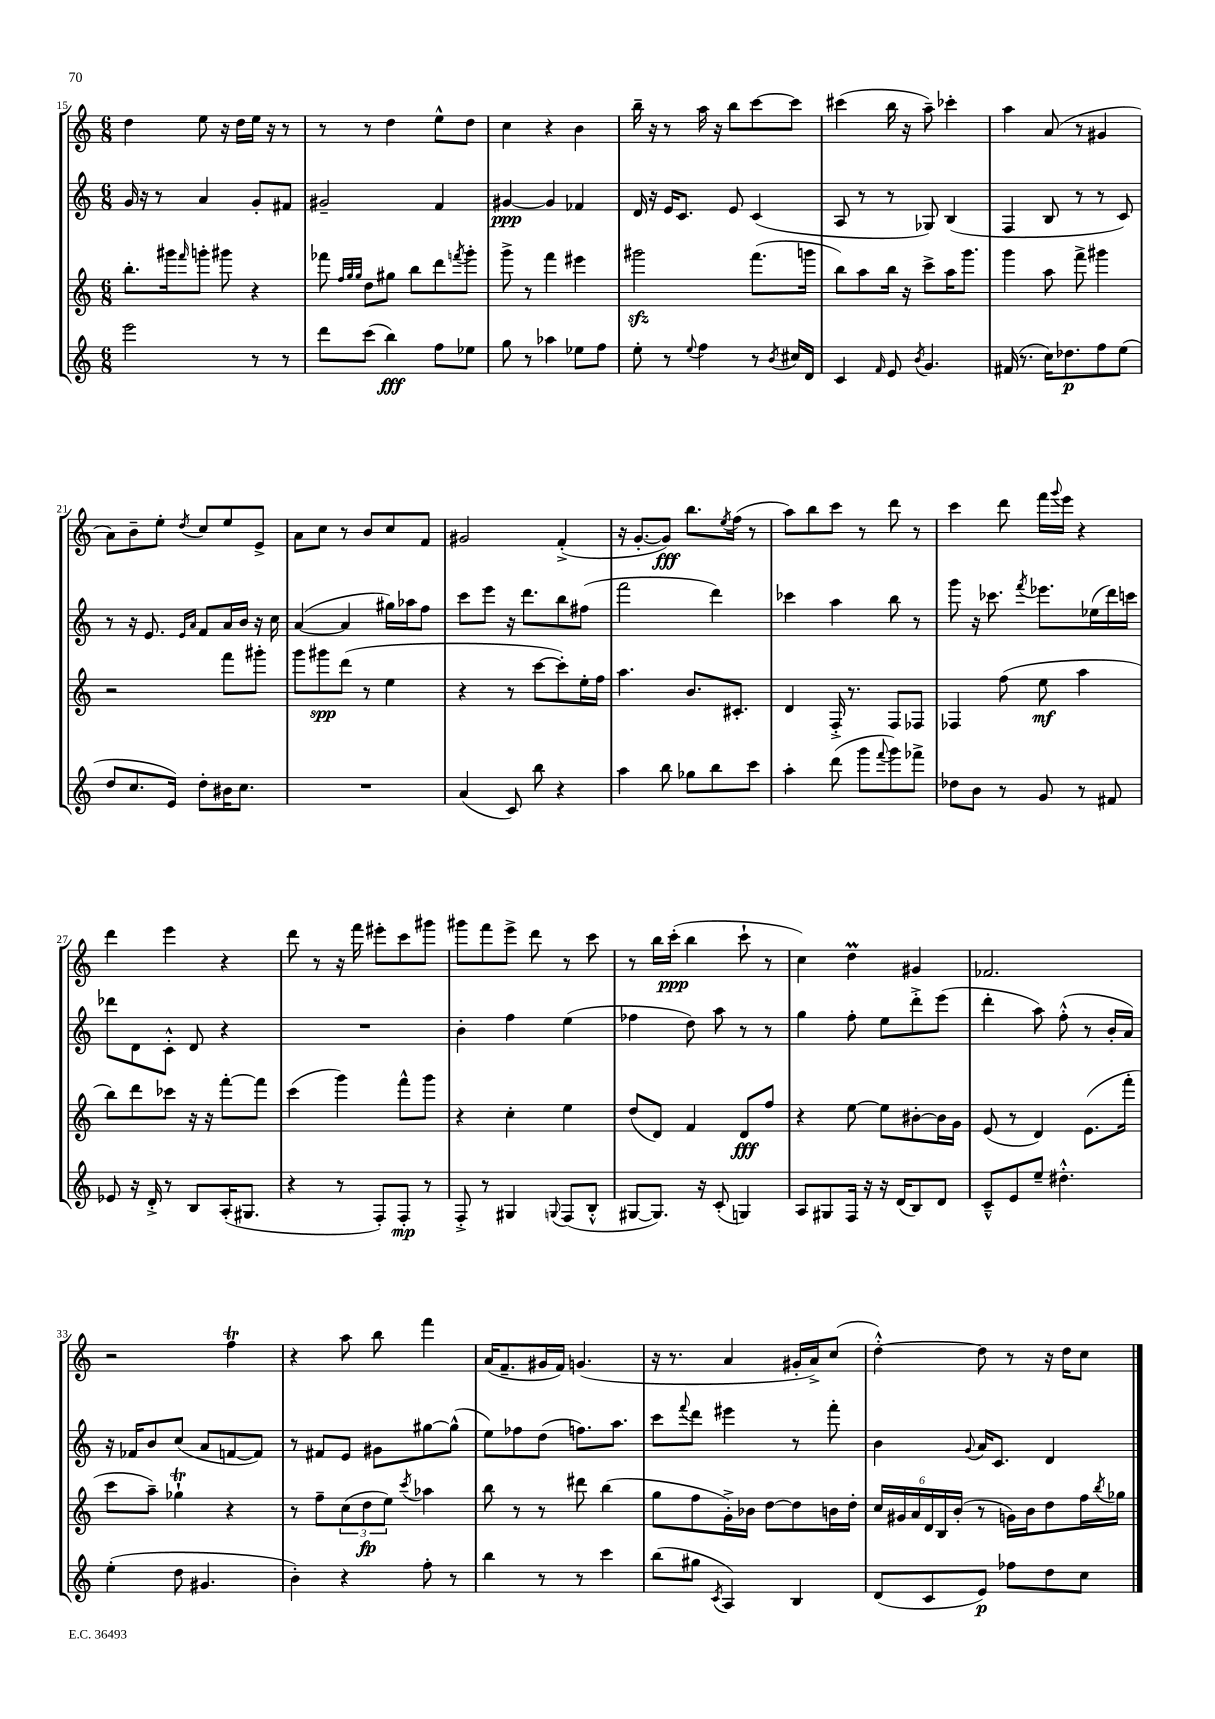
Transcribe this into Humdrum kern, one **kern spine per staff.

**kern	**dynam	**kern	**dynam	**kern	**dynam	**kern	**dynam
*part4	*part4	*part3	*part3	*part2	*part2	*part1	*part1
*staff4	*staff4	*staff3	*staff3	*staff2	*staff2	*staff1	*staff1
*clefG2	*	*clefG2	*	*clefG2	*	*clefG2	*
*k[]	*	*k[]	*	*k[]	*	*k[]	*
*M6/8	*	*M6/8	*	*M6/8	*	*M6/8	*
=15	=15	=15	=15	=15	=15	=15	=15
2eee\	.	8.bb'\L	.	16g/	.	4dd\	.
.	.	.	.	16r	.	.	.
.	.	.	.	8r	.	.	.
.	.	16ggg#X\k	.	.	.	.	.
.	.	16qqfff/	.	.	.	.	.
.	.	8gggn'\J	.	4a/	.	8ee\	.
.	.	8ggg#X\	.	.	.	16r	.
.	.	.	.	.	.	16dd\LL	.
8r	.	4r	.	8g'/L	.	16ee\JJ	.
.	.	.	.	.	.	16r	.
8r	.	.	.	8f#X/J	.	8r	.
=16	=16	=16	=16	=16	=16	=16	=16
8ddd\L	.	8fff-X\	.	2g#X~/	.	8r	.
.	.	32qqff/LLL	.	.	.	.	.
.	.	32qqgg/	.	.	.	.	.
.	.	32qqgg/JJJ	.	.	.	.	.
(8ccc\J	.	8dd\L	.	.	.	8r	.
4bb\)	fff	8gg#X\J	.	.	.	4dd\	.
.	.	8bb\L	.	.	.	.	.
8ff\L	.	8ddd\	.	4f/	.	8ee^^\L	.
.	.	8qfffn/	.	.	.	.	.
8ee-X\J	.	8ggg'\J	.	.	.	8dd\J	.
=17	=17	=17	=17	=17	=17	=17	=17
8gg\	.	8ggg^\	.	[4g#X/	ppp	4cc\	.
8r	.	8r	.	.	.	.	.
4aa-X\	.	4fff\	.	4g#/]	.	4r	.
8ee-X\L	.	4eee#X\	.	4f-X/	.	4b\	.
8ff\J	.	.	.	.	.	.	.
=18	=18	=18	=18	=18	=18	=18	=18
8ee'\	.	2ggg#Xzz\	.	16d/	.	16bb~\	.
.	.	.	.	16r	.	16r	.
8r	.	.	.	16e/KL	.	8r	.
.	.	.	.	8.c/J	.	.	.
8qqee/	.	.	.	.	.	.	.
4ff\	.	.	.	.	.	16aa\	.
.	.	.	.	.	.	16r	.
.	.	.	.	8e/	.	8bb\L	.
8r	.	(8.fff\L	.	(4c/	.	[8ccc\	.
8qb/	.	.	.	.	.	.	.
16cc#X/LL	.	.	.	.	.	8ccc\J]	.
16d/JJ	.	16gggn\Jk	.	.	.	.	.
=19	=19	=19	=19	=19	=19	=19	=19
4c/	.	8bb\L)	.	8A/	.	(4ccc#X\	.
.	.	8aa\	.	8r	.	.	.
16qqf/	.	.	.	.	.	.	.
8e/	.	16bb\Jk	.	8r	.	16bb\	.
.	.	16r	.	.	.	16r	.
8qb/	.	.	.	.	.	.	.
4.g/	.	8ccc^\L	.	8G-X/)	.	8aa~\)	.
.	.	16aa\K	.	(4B/	.	4ccc-X'\	.
.	.	8.ggg\J	.	.	.	.	.
=20	=20	=20	=20	=20	=20	=20	=20
(16f#X/	.	4ggg\	.	4F/	.	4aa\	.
8.r	.	.	.	.	.	.	.
16cc\KL)	.	8aa\	.	8B/	.	(8a/	.
8.dd-X\	p	.	.	.	.	.	.
.	.	8fff^\	.	8r	.	8r	.
8ff\	.	4ggg#X\	.	8r	.	4g#X/	.
(8ee\J	.	.	.	8c/)	.	.	.
!!LO:LB:g=z
=21	=21	=21	=21	=21	=21	=21	=21
8dd/L	.	2r	.	8r	.	8a\L)	.
8.cc/	.	.	.	16r	.	8b~\	.
.	.	.	.	8.e/	.	.	.
.	.	.	.	.	.	8ee'\J	.
16e/Jk)	.	.	.	.	.	.	.
.	.	.	.	16qqe/LL	.	.	.
.	.	.	.	16qqa/JJ	.	8qdd/	.
8dd'\L	.	.	.	8f/L	.	8cc/L	.
16b#X\K	.	8fff\L	.	16a/L	.	8ee/	.
8.cc\J	.	.	.	16b/JJ	.	.	.
.	.	8ggg#X'\J	.	16r	.	8e^/J	.
.	.	.	.	16cc\	.	.	.
=22	=22	=22	=22	=22	=22	=22	=22
2.r	.	8ggg\L	.	([4a/	.	8a\L	.
.	.	8ggg#X\	spp	.	.	8cc\J	.
.	.	(8ddd\J	.	4a/]	.	8r	.
.	.	8r	.	.	.	8b/L	.
.	.	4ee\	.	16gg#X\LL)	.	8cc/	.
.	.	.	.	16aa-X\J	.	.	.
.	.	.	.	8ff\J	.	8f/J	.
=23	=23	=23	=23	=23	=23	=23	=23
(4a/	.	4r	.	8ccc\L	.	2g#X/	.
.	.	.	.	8eee\J	.	.	.
8c/)	.	8r	.	16r	.	.	.
.	.	.	.	8.ddd\L	.	.	.
8bb\	.	[8ccc\L	.	.	.	.	.
4r	.	8ccc'\])	.	8bb\	.	(4f'^/	.
.	.	16ee'\L	.	(8ff#X\J	.	.	.
.	.	16ff\JJ	.	.	.	.	.
=24	=24	=24	=24	=24	=24	=24	=24
4aa\	.	4.aa\	.	2fff\	.	16r	.
.	.	.	.	.	.	[8.g'/L	.
8bb\	.	.	.	.	.	8g/J])	fff
8gg-X\L	.	8.b/L	.	.	.	8.bb\L	.
8bb\	.	.	.	4ddd\)	.	.	.
.	.	.	.	.	.	8qee/	.
.	.	8.c#X'/J	.	.	.	(16ff\Jk	.
8ccc\J	.	.	.	.	.	8r	.
=25	=25	=25	=25	=25	=25	=25	=25
4aa'\	.	4d/	.	4ccc-X\	.	8aa\L)	.
.	.	.	.	.	.	8bb\	.
(8ddd\	.	16F'^/	.	4aa\	.	8ccc\J	.
.	.	8.r	.	.	.	.	.
8ggg\L	.	.	.	.	.	8r	.
8qqfff/	.	.	.	.	.	.	.
8ggg\)	.	8F/L	.	8bb\	.	8ddd\	.
8fff-X^\J	.	8F-X/J	.	8r	.	8r	.
=26	=26	=26	=26	=26	=26	=26	=26
8dd-X\L	.	4F-X/	.	8ggg\	.	4ccc\	.
8b\J	.	.	.	16r	.	.	.
.	.	.	.	8.ccc-X\	.	.	.
8r	.	(8ff\	.	.	.	8ddd\	.
.	.	.	.	8qfff/	.	.	.
8g/	.	8ee\	mf	8.eee-X\L	.	16fff\LL	.
.	.	.	.	.	.	8qqggg/	.
.	.	.	.	.	.	16eee\JJ	.
8r	.	4aa\	.	.	.	4r	.
.	.	.	.	(16ee-X\L	.	.	.
8f#X/	.	.	.	16ddd\)	.	.	.
.	.	.	.	16cccn\JJ	.	.	.
!!LO:LB:g=z
=27	=27	=27	=27	=27	=27	=27	=27
8e-X/	.	8bb\L)	.	8ddd-X\L	.	4ddd\	.
16r	.	8ddd\	.	8d\	.	.	.
16d'^/	.	.	.	.	.	.	.
8r	.	8ccc-X\J	.	8c'^^\J	.	4eee\	.
8B/L	.	16r	.	8d/	.	.	.
.	.	16r	.	.	.	.	.
(16A'/K	.	[8fff'\L	.	4r	.	4r	.
8.G#X/J	.	.	.	.	.	.	.
.	.	8fff\J]	.	.	.	.	.
=28	=28	=28	=28	=28	=28	=28	=28
4r	.	(4ccc\	.	2.r	.	8ddd\	.
.	.	.	.	.	.	8r	.
8r	.	4ggg\)	.	.	.	16r	.
.	.	.	.	.	.	16fff\	.
8F'/L)	.	.	.	.	.	8eee#X'\L	.
8F'/J	mp	8fff^^\L	.	.	.	8ccc\	.
8r	.	8ggg\J	.	.	.	8ggg#X\J	.
=29	=29	=29	=29	=29	=29	=29	=29
8F'^/	.	4r	.	4b'\	.	8ggg#X\L	.
8r	.	.	.	.	.	8fff\	.
4G#X/	.	4cc'\	.	4ff\	.	8eee^\J	.
.	.	.	.	.	.	8ddd\	.
8qqGn/	.	.	.	.	.	.	.
(8F/L	.	4ee\	.	(4ee\	.	8r	.
8B'^^/J	.	.	.	.	.	8ccc\	.
=30	=30	=30	=30	=30	=30	=30	=30
[8G#X/L	.	(8dd/L	.	4ff-X\	.	8r	.
8.G#/J])	.	8d/J)	.	.	.	16bb\LL	.
.	.	.	.	.	.	(16ccc'\JJ	ppp
.	.	4f/	.	8dd\)	.	4bb\	.
16r	.	.	.	.	.	.	.
(8c'/	.	.	.	8aa\	.	.	.
4Gn/)	.	8d/L	fff	8r	.	8ccc`\	.
.	.	8ff/J	.	8r	.	8r	.
=31	=31	=31	=31	=31	=31	=31	=31
8A/L	.	4r	.	4gg\	.	4cc\)	.
8G#X/	.	.	.	.	.	.	.
16F/Jk	.	[8ee\	.	8ff'\	.	4ddM\	.
16r	.	.	.	.	.	.	.
16r	.	8ee\L]	.	8ee\L	.	.	.
(16d/KL	.	.	.	.	.	.	.
8B/)	.	[8b#X'\	.	8ddd'^\	.	4g#X/	.
8d/J	.	16b#\L]	.	(8eee\J	.	.	.
.	.	16g\JJ	.	.	.	.	.
=32	=32	=32	=32	=32	=32	=32	=32
8c~^^/L	.	(8e/	.	4ddd'\	.	2.f-X/	.
8e/	.	8r	.	.	.	.	.
8ee~/J	.	4d/)	.	8aa\)	.	.	.
4.dd#X'^^\	.	.	.	(8ff'^^\	.	.	.
.	.	(8.e\L	.	8r	.	.	.
.	.	.	.	16b'/LL	.	.	.
.	.	16fff'\Jk	.	16a/JJ)	.	.	.
!!LO:LB:g=z
=33	=33	=33	=33	=33	=33	=33	=33
(4ee'\	.	8ccc\L	.	16r	.	2r	.
.	.	.	.	16f-X/KL	.	.	.
.	.	8aa~\J)	.	8b/	.	.	.
8dd\	.	4gg-XT`\	.	(8cc/J	.	.	.
4.g#X/	.	.	.	8a/L	.	.	.
.	.	4r	.	[8fn/	.	4ffT\	.
.	.	.	.	8f/J])	.	.	.
=34	=34	=34	=34	=34	=34	=34	=34
4b'\)	.	8r	.	8r	.	4r	.
.	.	8ff~\L	.	8f#X/L	.	.	.
4r	.	(12cc\	.	8e/J	.	8aa\	.
.	.	12dd\	fp	.	.	.	.
.	.	.	.	8g#X\L	.	8bb\	.
.	.	12ee\J)	.	.	.	.	.
.	.	8qccc/	.	.	.	.	.
8ff'\	.	4aa-X\	.	[8gg#X\	.	4fff\	.
8r	.	.	.	(8gg#^^\J]	.	.	.
=35	=35	=35	=35	=35	=35	=35	=35
4bb\	.	8bb\	.	8ee\L)	.	(16a/KL	.
.	.	.	.	.	.	8.f~/	.
.	.	8r	.	8ff-X\	.	.	.
8r	.	8r	.	(8dd\J	.	16g#X/L	.
.	.	.	.	.	.	16f/JJ)	.
8r	.	8ddd#X\	.	8.ffn\L)	.	(4.gn/	.
4ccc\	.	(4bb\	.	.	.	.	.
.	.	.	.	8.aa\J	.	.	.
=36	=36	=36	=36	=36	=36	=36	=36
(8bb\L	.	8gg\L	.	8ccc\L	.	16r	.
.	.	.	.	.	.	8.r	.
.	.	.	.	8qqfff/	.	.	.
8gg#X\J	.	8ff\	.	8ddd\J	.	.	.
8qc/	.	.	.	.	.	.	.
4A/)	.	16g'^\L)	.	4eee#X\	.	4a/	.
.	.	16b-X\JJ	.	.	.	.	.
.	.	[8dd\L	.	.	.	.	.
4B/	.	8dd\]	.	8r	.	16g#X'/LL	.
.	.	.	.	.	.	16a^/J)	.
.	.	16bn\L	.	8fff'\	.	(8cc/J	.
.	.	16dd'\JJ	.	.	.	.	.
=37	=37	=37	=37	=37	=37	=37	=37
(8d/L	.	24cc/LL	.	4b\	.	[4dd'^^\)	.
.	.	24g#X/	.	.	.	.	.
.	.	24a/	.	.	.	.	.
8c/	.	24d/	.	.	.	.	.
.	.	24B/	.	.	.	.	.
.	.	(24b'/JJ	.	.	.	.	.
.	.	.	.	8qqg/	.	.	.
8e/J)	p	8r	.	16a/KL	.	8dd\]	.
.	.	.	.	8.c/J	.	.	.
8ff-X\L	.	16gn\LL)	.	.	.	8r	.
.	.	16b\J	.	.	.	.	.
8dd\	.	8dd\	.	4d/	.	16r	.
.	.	.	.	.	.	16dd\KL	.
8cc\J	.	16ff\L	.	.	.	8cc\J	.
.	.	8qbb/	.	.	.	.	.
.	.	16gg-X\JJ	.	.	.	.	.
==	==	==	==	==	==	==	==
*-	*-	*-	*-	*-	*-	*-	*-
